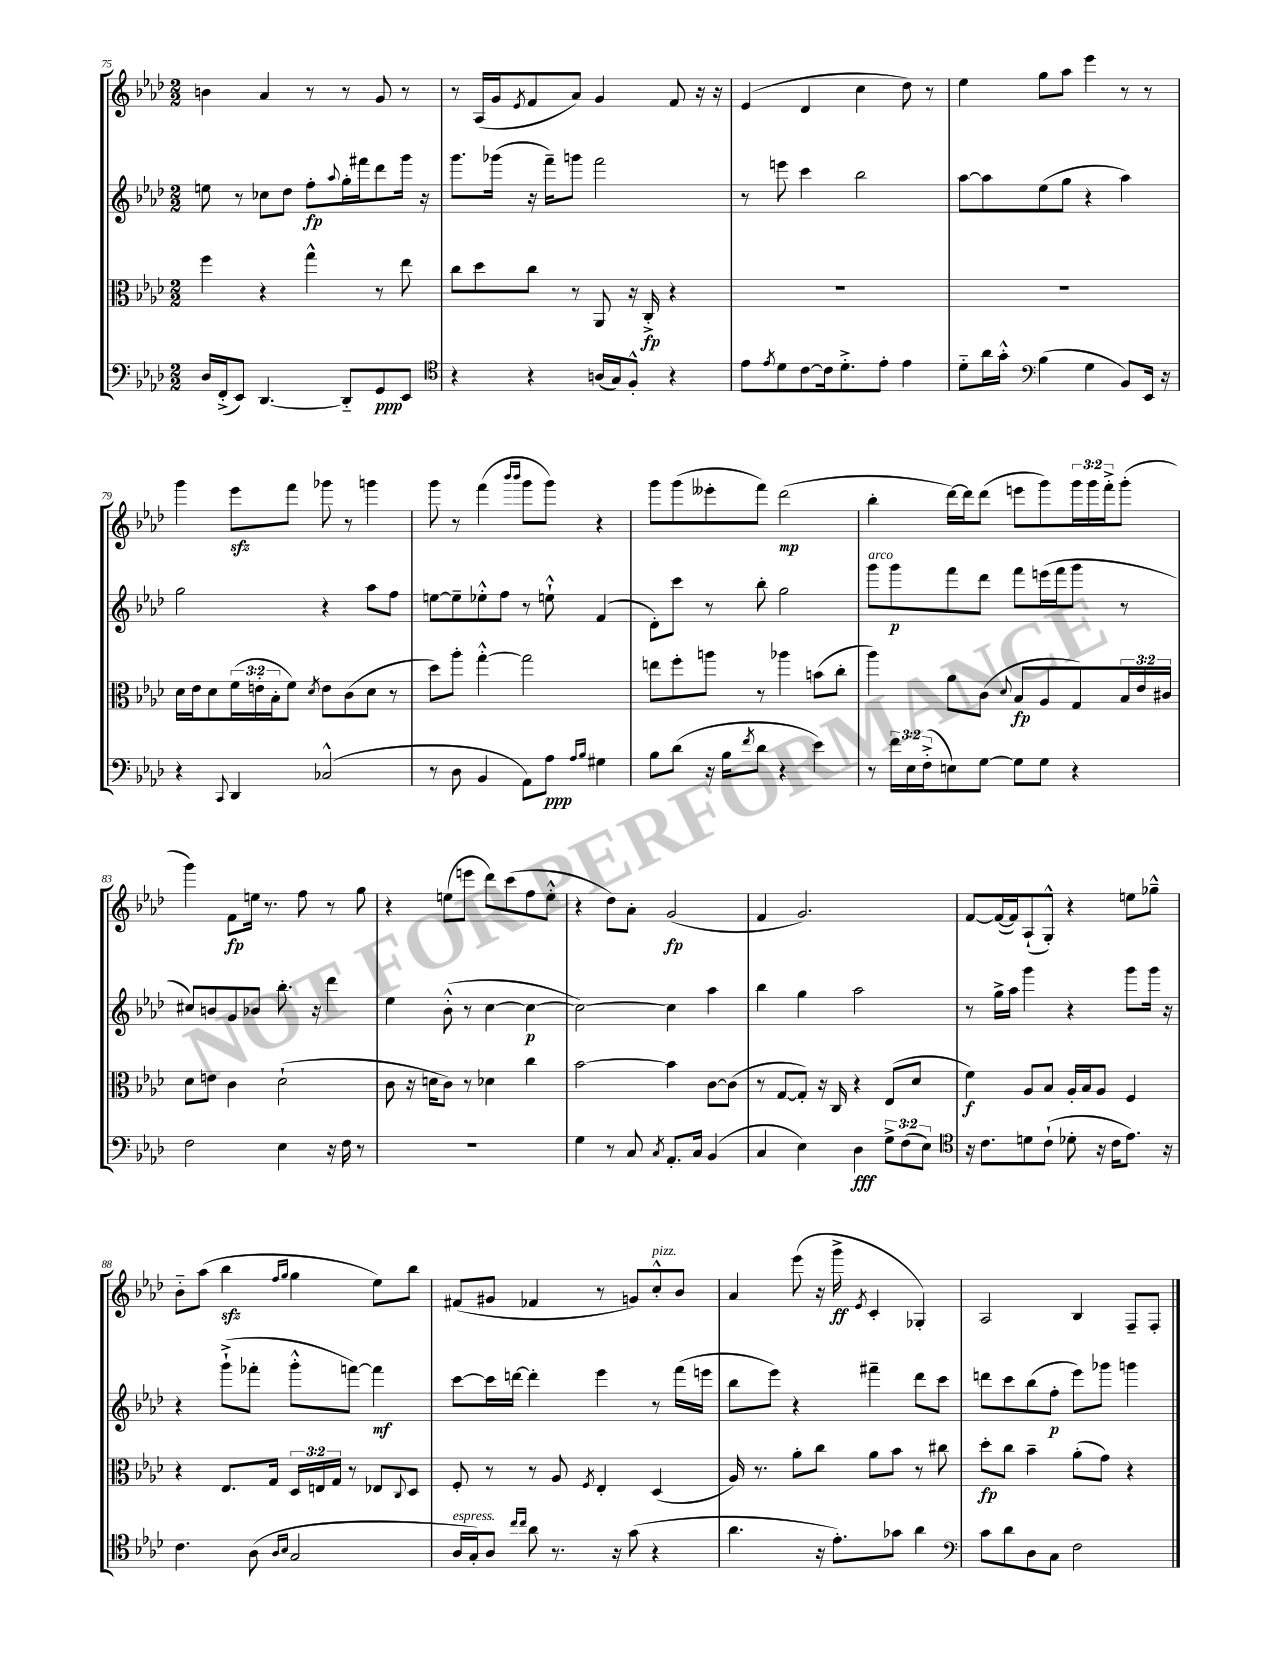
<<
\new StaffGroup <<
\new Staff = "s0" {
    \clef treble \key aes \major \numericTimeSignature \time 2/2 \override Staff.TupletNumber.text = #tuplet-number::calc-fraction-text
    b'4 aes'4 r8 r8 g'8 r8 |
    r8 aes16( g'16 \acciaccatura { ees'8 } f'8 aes'8) g'4 f'8 r16 r16 |
    ees'4( des'4 c''4 des''8) r8 |
    ees''4 g''8 aes''8 ees'''4 r8 r8 |
    g'''4 ees'''8\sfz f'''8 ges'''8 r8 g'''4 |
    g'''8 r8 f'''4( \grace { bes'''16 bes'''16 } g'''8 g'''8) r4 |
    g'''8 g'''8( eeses'''8-. f'''8) des'''2\mp( |
    bes''4-. des'''16~) des'''16 des'''8( e'''8 g'''8) \tuplet 3/2 { g'''16 g'''16 f'''16-.-> } g'''8-.( |
    g'''4) f'8\fp e''16 r8. f''8 r8 g''8 |
    r4 e''8( e'''8 des'''8) c'''8( f''8 e''8-.-^ |
    r4 des''8) aes'8-. g'2\fp( |
    f'4 g'2.) |
    f'8~ f'16~( f'16) aes8-!( g8-.-^) r4 e''8 ges''8---^ |
    bes'8-_ aes''8( bes''4\sfz \grace { f''16 g''16 } g''4 ees''8) bes''8 |
    fis'8( gis'8 fes'4 r8 g'8) c''8-.-^^\markup { \italic "pizz." } bes'8 |
    aes'4 ees'''8( r16 g'''16->\ff \acciaccatura { ees'8 } c'4-. ges4-.) |
    aes2 bes4 f8-- f8-. \bar "|." |
}
\new Staff = "s1" {
    \clef treble \key aes \major \numericTimeSignature \time 2/2
    e''8 r8 ces''8 des''8 f''8-.\fp \appoggiatura { aes''8 } g''16-. fis'''16 des'''8 g'''16 r16 |
    g'''8. ges'''16( r16 f'''16--) g'''8 f'''2 |
    r8 e'''8 c'''4 bes''2 |
    aes''8~ aes''8 ees''8( g''8 r4 aes''4) |
    g''2 r4 aes''8 f''8 |
    e''8~ e''8-- ees''8-.-^ f''8 r8 e''8-!-^ f'4( |
    des'8-.) c'''8 r8 bes''8-. g''2 |
    g'''8^\markup { \italic "arco" } g'''8\p f'''8 des'''8 f'''8 e'''16( f'''16 g'''8 r8 |
    cis''8) b'8 g'8 bes'8 bes''8.-. r16 des'''4 |
    ees''4 bes'8-.-^( r8 c''4~ c''4~\p |
    c''2~) c''4 aes''4 |
    bes''4 g''4 aes''2 |
    r8 g''16-> aes''16 g'''4 r4 g'''8 g'''16 r16 |
    r4 g'''8-!->( fes'''8-. g'''8-.-^ f'''8~) f'''4\mf |
    c'''8~ c'''16 d'''16~ d'''4-. ees'''4 r8 f'''16( e'''16 |
    bes''8 ees'''8) r4 fis'''4-- des'''8 c'''8 |
    d'''8 c'''8 bes''8( f''8-.\p ees'''8) ges'''8 g'''4 \bar "|." |
}
\new Staff = "s2" {
    \clef alto \key aes \major \numericTimeSignature \time 2/2 \override Staff.TupletNumber.text = #tuplet-number::calc-fraction-text
    f''4 r4 g''4-^ r8 ees''8 |
    c''8 des''8 c''8 r8 aes,8 r16 c16-.->\fp r4 |
    R1 |
    R1 |
    des'16 ees'16 des'8 \tuplet 3/2 { f'16( e'16-. bes16-. } f'8) \acciaccatura { des'8 } e'8 c'8( des'8 r8 |
    des''8) aes''8-. g''4~-.-^ g''2 |
    e''8 f''8-. a''8 r8 aes''4 b'8( c''8-. |
    aes''4) aes'8 c'8( \appoggiatura { des'8 } bes8\fp aes8 g8) \tuplet 3/2 { bes16 ees'16 cis'16 } |
    des'8 e'8 c'4 des'2-!( |
    c'8 r16 d'16 c'8) r8 des'4 c''4 |
    bes'2~ bes'4 c'8~ c'8( |
    r8 g8~ g8-.) r16 c16 r4 ees8( des'8 |
    f'4\f) aes8 bes8 aes16-. bes16 aes8 f4 |
    r4 ees8. g16 \tuplet 3/2 { des16 e16 g16 } r8 ees8 \appoggiatura { c8 } des8 |
    f8-. r8 r8 aes8 \acciaccatura { f8 } ees4-. des4( |
    aes16) r8. aes'8-. c''8 aes'8 bes'8 r8 cis''8 |
    des''8-.\fp c''8 bes'4-- aes'8-.( g'8) r4 \bar "|." |
}
\new Staff = "s3" {
    \clef bass \key aes \major \numericTimeSignature \time 2/2 \override Staff.TupletNumber.text = #tuplet-number::calc-fraction-text
    des16 f,16-.->( ees,8) des,4.~ des,8-_ g,8\ppp ees,8 |
    \clef tenor r4 r4 a16( g16) f8-.-^ r4 |
    ees'8 \acciaccatura { ees'8 } des'8 c'8~ c'16 des'8.-.-> ees'8-. ees'4 |
    des'8-_ aes'16 g'16-.-^ \clef bass bes4( g4 bes,8) ees,16 r16 |
    r4 \appoggiatura { c,8 } des,4 ces2-^( |
    r8 des8 bes,4 aes,8) aes8\ppp \grace { aes16 bes16 } gis4 |
    bes8 des'8( r16 bes16 \acciaccatura { f'8 } des'8 r4 ees'4) |
    r8 \tuplet 3/2 { f'16 ees16 f16-.->( } e8) g8~ g8 g8 r4 |
    f2 ees4 r16 f16 r8 |
    R1 |
    g4 r8 c8 \acciaccatura { c8 } aes,8.-. c16 bes,4( |
    c4 ees4) des4\fff \tuplet 3/2 { g8-> f8( ees8) } |
    \clef tenor r16 c'8. d'8 c'8-!( des'8-. r16 c'16 ees'8.) r16 |
    c'4. aes8( \grace { aes16 bes16 } g2 |
    aes16^\markup { \italic "espress." } g16-.) aes8 \grace { c''16 c''16 } aes'8 r8. r16 g'8( r4 |
    aes'4. r16 ees'8.-.) ges'8 aes'4 |
    \clef bass c'8 des'8 des8 c8 f2 \bar "|." |
}
>>
>>
\layout { \context { \Score currentBarNumber = #75 } }
